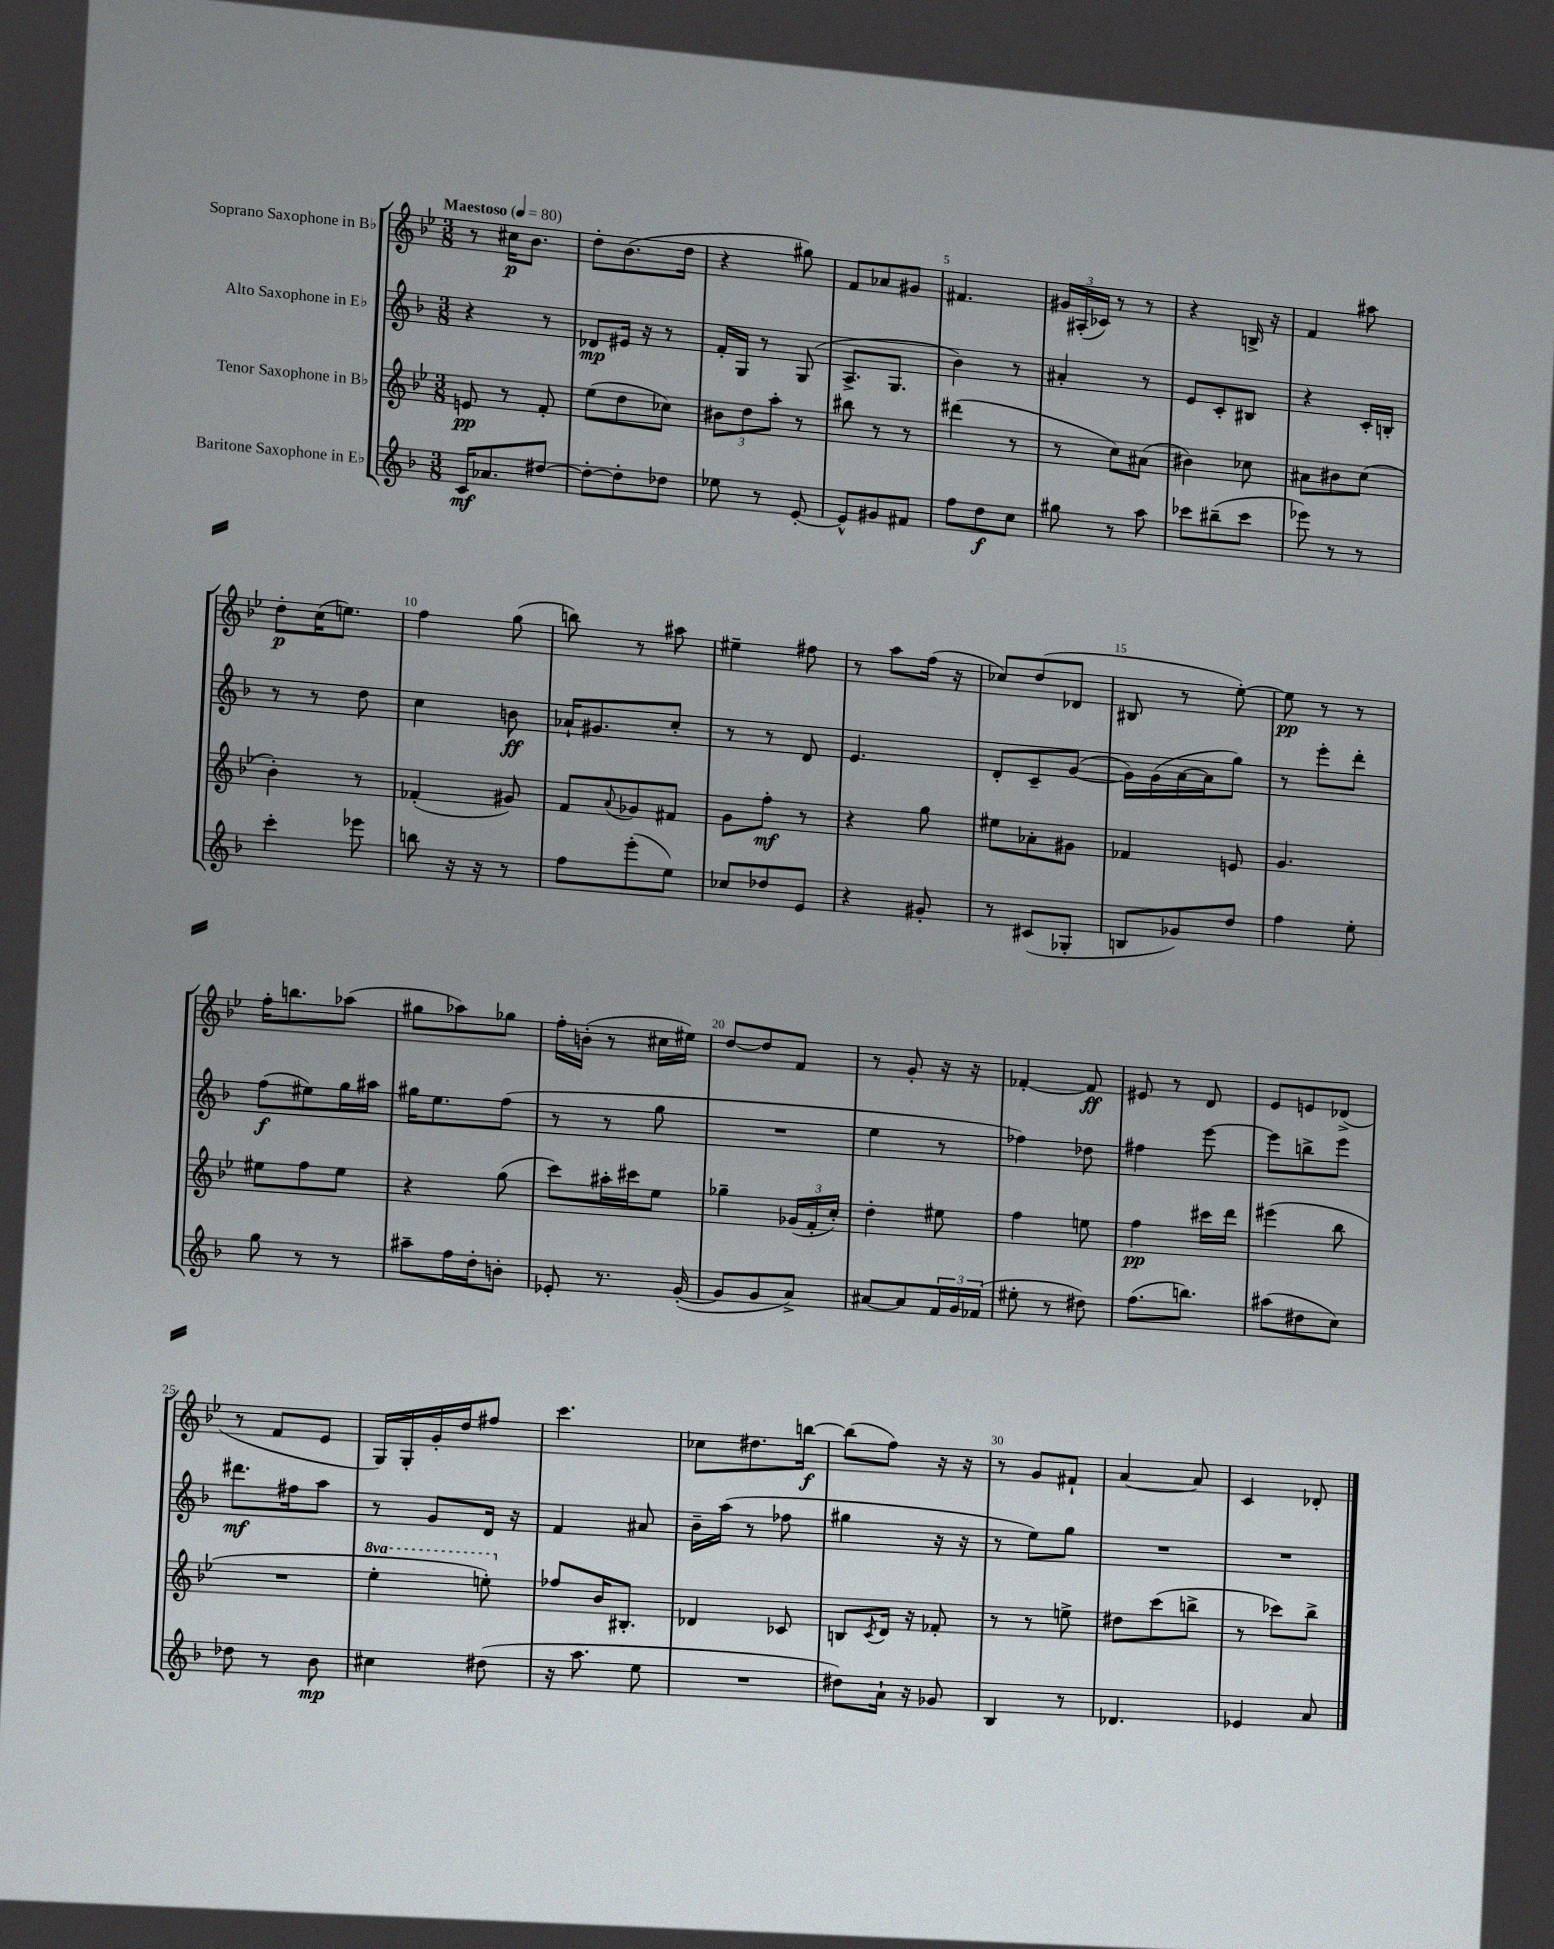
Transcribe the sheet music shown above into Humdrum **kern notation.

**kern	**dynam	**kern	**dynam	**kern	**dynam	**kern	**dynam
*part4	*part4	*part3	*part3	*part2	*part2	*part1	*part1
*staff4	*staff4	*staff3	*staff3	*staff2	*staff2	*staff1	*staff1
*I"Baritone Saxophone in E♭	*	*I"Tenor Saxophone in B♭	*	*I"Alto Saxophone in E♭	*	*I"Soprano Saxophone in B♭	*
*clefG2	*	*clefG2	*	*clefG2	*	*clefG2	*
*k[b-]	*	*k[b-e-]	*	*k[b-]	*	*k[b-e-]	*
*M3/8	*	*M3/8	*	*M3/8	*	*M3/8	*
*MM80	*	*MM80	*	*MM80	*	*MM80	*
=1	=1	=1	=1	=1	=1	=1	=1
!	!	!	!	!	!	!LO:TX:a:B:t=Maestoso	!
16c/KL	mf	8en/	pp	4r	.	8r	.
8.a-X/	.	.	.	.	.	.	.
.	.	8r	.	.	.	16cc#X\KL	p
.	.	.	.	.	.	8.b-\J	.
[8dd#X/J	.	8f'/	.	8r	.	.	.
=2	=2	=2	=2	=2	=2	=2	=2
8dd#'\L_	.	(8ee-\L	.	8d-X/L	mp	8dd'\L	.
8dd#'\]	.	8dd\	.	16e#X/Jk	.	(8.b-\	.
.	.	.	.	16r	.	.	.
8dd-X\J	.	8cc-X\J)	.	8r	.	.	.
.	.	.	.	.	.	16dd\Jk	.
=3	=3	=3	=3	=3	=3	=3	=3
8ee-X\	.	12b#X\L	.	16f'/LL	.	4r	.
.	.	.	.	16G/JJ	.	.	.
.	.	12dd\	.	.	.	.	.
8r	.	.	.	8r	.	.	.
.	.	12aa'\J	.	.	.	.	.
[8e'/	.	8r	.	(8G/	.	8gg#X\)	.
=4	=4	=4	=4	=4	=4	=4	=4
8e^^/L]	.	8bb#X\	.	8.A^/L	.	8f/L	.
8g#X/	.	8r	.	.	.	8a-X/	.
.	.	.	.	8.G/J	.	.	.
8f#X/J	.	8r	.	.	.	8g#X/J	.
=5	=5	=5	=5	=5	=5	=5	=5
8ff\L	.	(4ddd#X\	.	4b-\)	.	4.f#X/	.
8dd\	f	.	.	.	.	.	.
8cc\J	.	8r	.	8r	.	.	.
=6	=6	=6	=6	=6	=6	=6	=6
8gg#X\	.	8r	.	4a#X'/	.	24g#X/LL	.
.	.	.	.	.	.	(24A#X'/	.
.	.	.	.	.	.	24c-X/JJ)	.
8r	.	8cc\L)	.	.	.	8r	.
8aa\	.	(8a#X\J	.	8r	.	8r	.
=7	=7	=7	=7	=7	=7	=7	=7
8ccc-X\L	.	4b#X\)	.	8e/L	.	4r	.
(8bb#X~\	.	.	.	8c'/	.	.	.
8ccc-\J	.	8cc-X\	.	8B#X/J	.	16Bn^/	.
.	.	.	.	.	.	16r	.
=8	=8	=8	=8	=8	=8	=8	=8
8eee-X\)	.	8a#X\L	.	4r	.	4f/	.
8r	.	8b#X\	.	.	.	.	.
8r	.	(8cc\J	.	16c'/LL	.	8aa#X\	.
.	.	.	.	16Bn'/JJ	.	.	.
!!LO:LB:g=z
=9	=9	=9	=9	=9	=9	=9	=9
4ccc'\	.	4b-'\)	.	8r	.	8dd'\L	p
.	.	.	.	8r	.	(16cc\K	.
.	.	.	.	.	.	8.een\J)	.
8eee-X\	.	8r	.	8dd\	.	.	.
=10	=10	=10	=10	=10	=10	=10	=10
8bbn\	.	(4f-X'/	.	4cc\	.	4ff\	.
16r	.	.	.	.	.	.	.
16r	.	.	.	.	.	.	.
8r	.	8g#X/)	.	8bn\	ff	(8gg\	.
=11	=11	=11	=11	=11	=11	=11	=11
8ff\L	.	8f/L	.	16a-X`/KL	.	8bbn\)	.
.	.	.	.	8.g#X/	.	.	.
.	.	8qqa/	.	.	.	.	.
(8eee'\	.	8g-X/	.	.	.	8r	.
8ee\J)	.	8f#X/J	.	8cc'/J	.	8aa#X\	.
=12	=12	=12	=12	=12	=12	=12	=12
8cc-X/L	.	8g\L	.	8r	.	4ee#X~\	.
8dd-X/	.	8ff'\J	mf	8r	.	.	.
8e/J	.	8r	.	8d/	.	8ff#X\	.
=13	=13	=13	=13	=13	=13	=13	=13
4r	.	4r	.	4.e/	.	8r	.
.	.	.	.	.	.	8aa\L	.
8g#X'/	.	8gg\	.	.	.	(16ff\Jk	.
.	.	.	.	.	.	16r	.
=14	=14	=14	=14	=14	=14	=14	=14
8r	.	8ee#X\L	.	8d'/L	.	8cc-X/L)	.
(8c#X/L	.	8a-X'\	.	8c~/	.	(8dd/	.
8G-X'/J	.	8g#X\J	.	([8g/J	.	8d-X/J	.
=15	=15	=15	=15	=15	=15	=15	=15
8Bn/L	.	4f-X/	.	16g\LL])	.	8B#X/	.
.	.	.	.	(16g\	.	.	.
8g-X/)	.	.	.	[16a\	.	8r	.
.	.	.	.	16a\J]	.	.	.
8dd/J	.	8en/	.	8gg\J)	.	[8ee-'\)	.
=16	=16	=16	=16	=16	=16	=16	=16
4ff\	.	4.g/	.	8r	.	8ee-\]	pp
.	.	.	.	8eee'\L	.	8r	.
8ee'\	.	.	.	8ddd'\J	.	8r	.
!!LO:LB:g=z
=17	=17	=17	=17	=17	=17	=17	=17
8gg\	.	8ee#X\L	.	(8ff\L	f	16ff'\KL	.
.	.	.	.	.	.	8.bbn\	.
8r	.	8ff\	.	8ee#X\)	.	.	.
8r	.	8ee#\J	.	16gg\L	.	(8aa-X\J	.
.	.	.	.	16aa#X\JJ	.	.	.
=18	=18	=18	=18	=18	=18	=18	=18
8aa#X~\L	.	4r	.	16gg#X\KL	.	8gg#X\L	.
.	.	.	.	8.ee\	.	.	.
16ff\L	.	.	.	.	.	8aa-X\)	.
16dd'\J	.	.	.	.	.	.	.
8bn'\J	.	(8gg\	.	(8ff\J	.	8gg-X\J	.
=19	=19	=19	=19	=19	=19	=19	=19
8e-X'/	.	8ccc\L)	.	8r	.	16ff'\LL	.
.	.	.	.	.	.	(16bn'\JJ	.
8.r	.	16aa#X'\L	.	8r	.	8r	.
.	.	16ccc#X\J	.	.	.	.	.
.	.	8ee-\J	.	8gg\	.	16cc#X\LL	.
([16g'/	.	.	.	.	.	16ee#X\JJ)	.
=20	=20	=20	=20	=20	=20	=20	=20
8g/L]	.	4gg-X~\	.	4.r	.	[8dd/L	.
8g/	.	.	.	.	.	8dd/]	.
8a^/J)	.	(24g-X/LL	.	.	.	8f/J	.
.	.	24f'/	.	.	.	.	.
.	.	24cc'/JJ)	.	.	.	.	.
=21	=21	=21	=21	=21	=21	=21	=21
[8a#X/L	.	4dd'\	.	4ee\	.	8r	.
8a#/]	.	.	.	.	.	8g'/	.
24f/L	.	8ee#X\	.	8r	.	16r	.
24g/	.	.	.	.	.	.	.
.	.	.	.	.	.	16r	.
(24f-X/JJ	.	.	.	.	.	.	.
=22	=22	=22	=22	=22	=22	=22	=22
8ee#X'\	.	4ff\	.	4ff-X\)	.	[4f-X'/	.
8r	.	.	.	.	.	.	.
8dd#X\)	.	8een\	.	8dd-X\	.	8f-/]	ff
=23	=23	=23	=23	=23	=23	=23	=23
(8.ff\L	.	4ff\	pp	4ff#X\	.	8e#X/	.
.	.	.	.	.	.	8r	.
8.bbn\J)	.	.	.	.	.	.	.
.	.	16ccc#X\LL	.	[8eee\	.	8d/	.
.	.	16ddd\JJ	.	.	.	.	.
=24	=24	=24	=24	=24	=24	=24	=24
(8aa#X\L	.	(4eee#X\	.	8eee\L]	.	8e-/L	.
8dd#X\	.	.	.	8bbn^\	.	8en/	.
8cc\J)	.	8bb-\	.	8eee\J	.	(8d-X^/J	.
!!LO:LB:g=z
=25	=25	=25	=25	=25	=25	=25	=25
8dd-X\	.	4.r	.	8.ddd#X\L	mf	8r	.
8r	.	.	.	.	.	8f/L	.
.	.	.	.	16ff#X\k	.	.	.
8b-\	mp	.	.	8aa\J	.	8e-/J	.
=26	=26	=26	=26	=26	=26	=26	=26
*	*	*8va	*	*	*	*	*
4cc#X\	.	4eee-'\	.	8r	.	16G/LL)	.
.	.	.	.	.	.	16G'/	.
.	.	.	.	8g/L	.	16g'/	.
.	.	.	.	.	.	16dd/J	.
(8dd#X\	.	8eeen'\)	.	16d/Jk	.	8ff#X/J	.
.	.	.	.	16r	.	.	.
=27	=27	=27	=27	=27	=27	=27	=27
*	*	*X8va	*	*	*	*	*
16r	.	8ff-X/L	.	4f/	.	4.ccc\	.
8.aa\	.	.	.	.	.	.	.
.	.	16b-/K	.	.	.	.	.
.	.	8.B#X'/J	.	.	.	.	.
8ee\	.	.	.	8a#X/	.	.	.
=28	=28	=28	=28	=28	=28	=28	=28
4.r	.	4d-X/	.	16b-~\LL	.	8cc-X\L	.
.	.	.	.	(16aa\JJ	.	.	.
.	.	.	.	8r	.	8.dd#X\	.
.	.	8c-X/	.	8ff-X\	.	.	.
.	.	.	.	.	.	[16bbn\Jk	f
=29	=29	=29	=29	=29	=29	=29	=29
8dd#X\L)	.	8Bn/L	.	4gg#X\	.	(8bb\L]	.
.	.	8qc/	.	.	.	.	.
16a`\Jk	.	16d/Jk	.	.	.	8ff\J)	.
16r	.	16r	.	.	.	.	.
8g-X/	.	8f-X'/	.	16r	.	16r	.
.	.	.	.	16r	.	16r	.
=30	=30	=30	=30	=30	=30	=30	=30
4B-/	.	8r	.	8r	.	8r	.
.	.	8r	.	8ee\L)	.	8g/L	.
8r	.	8een^\	.	8gg\J	.	8f#X`/J	.
=31	=31	=31	=31	=31	=31	=31	=31
4.d-X/	.	8dd#X\L	.	4.r	.	[4a/	.
.	.	(8ccc\	.	.	.	.	.
.	.	8bbn^\J	.	.	.	8a/]	.
=32	=32	=32	=32	=32	=32	=32	=32
4e-X/	.	8r	.	4.r	.	4c/	.
.	.	8ccc-X\L)	.	.	.	.	.
8a/	.	8bb-^\J	.	.	.	8d-X'/	.
==	==	==	==	==	==	==	==
*-	*-	*-	*-	*-	*-	*-	*-
